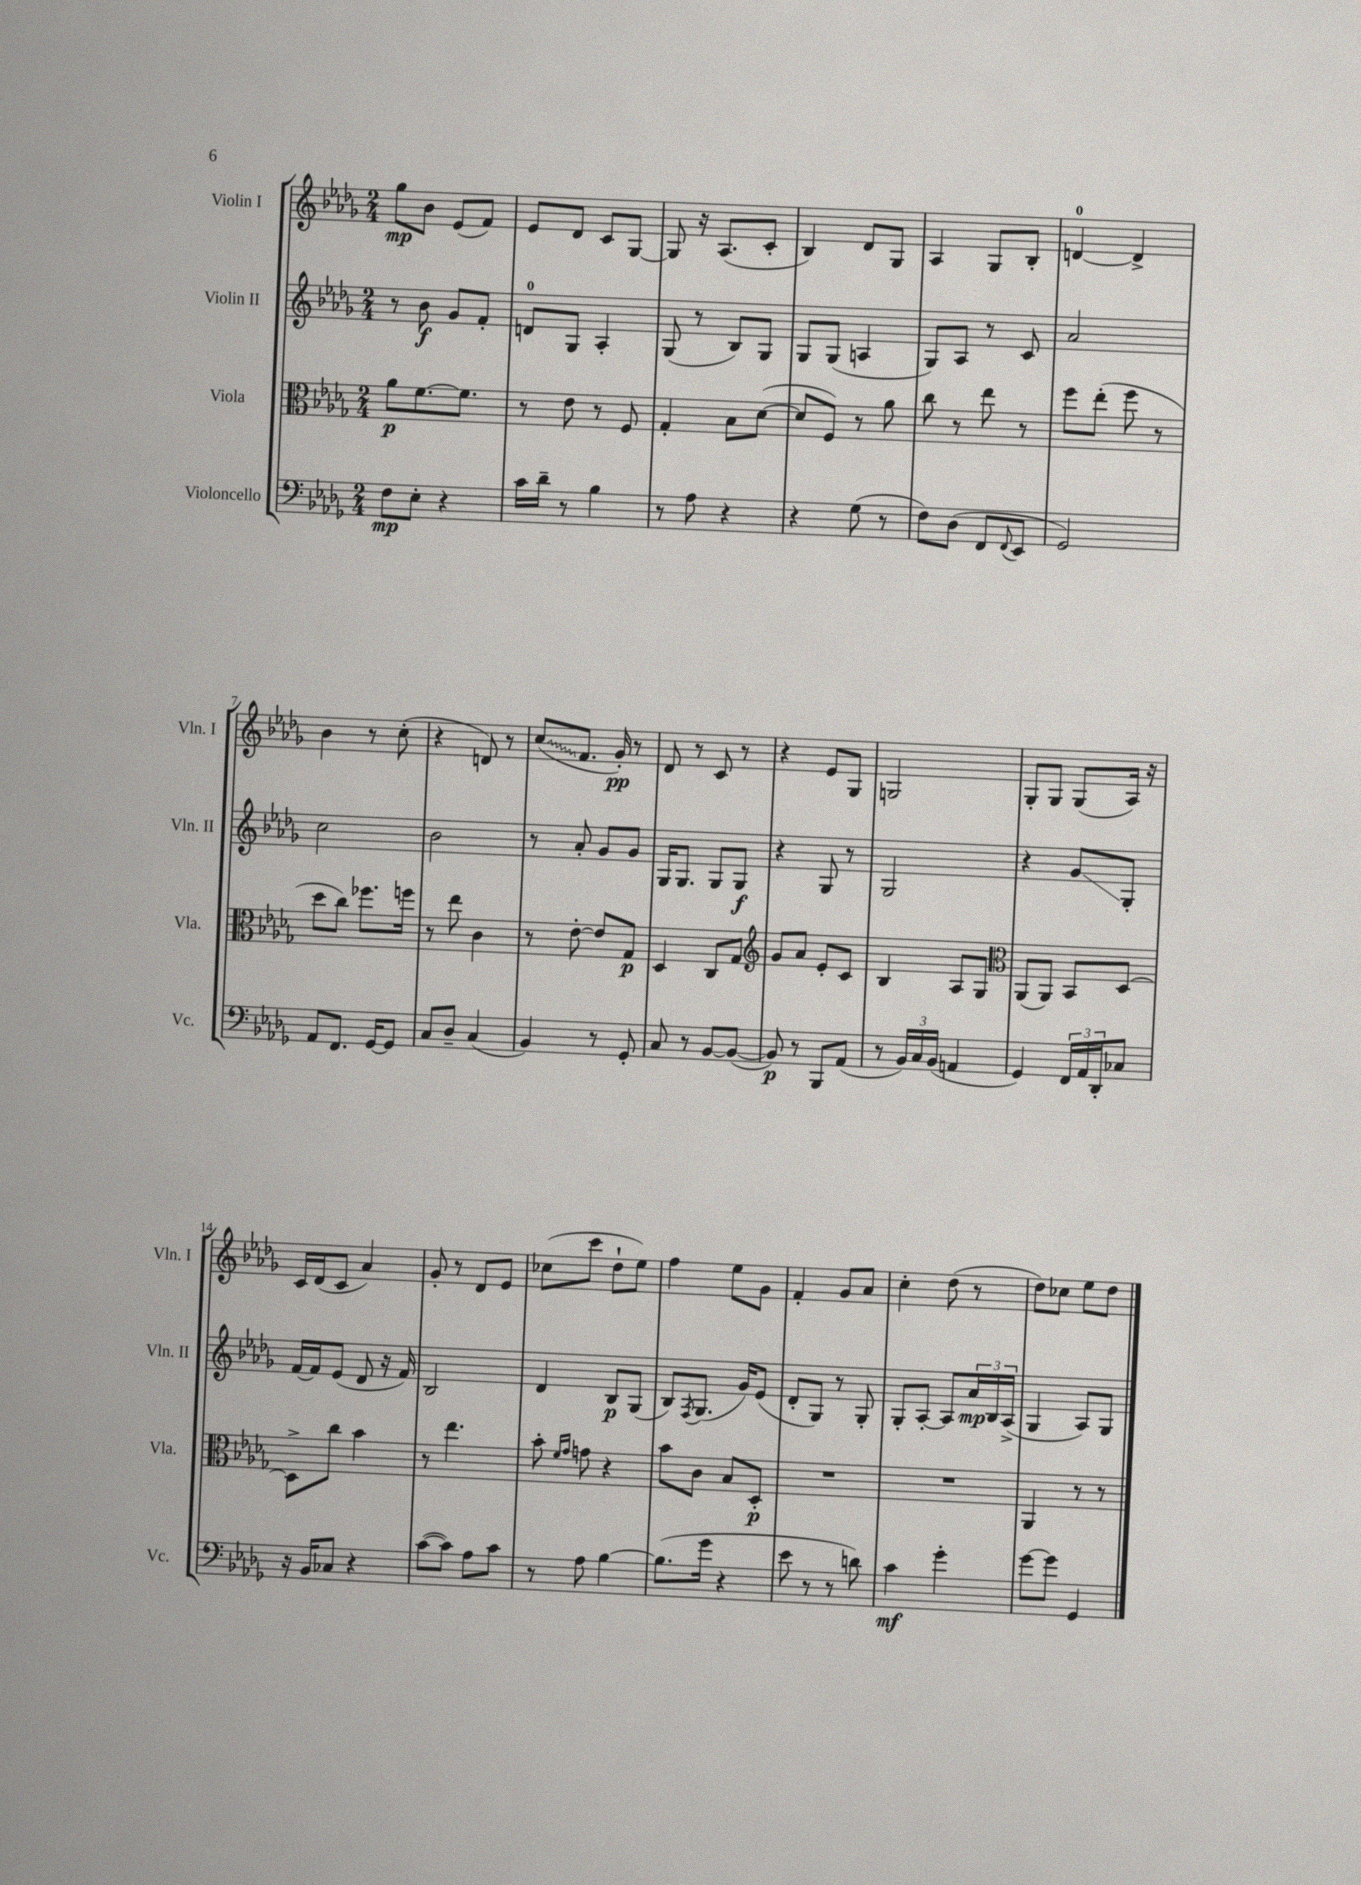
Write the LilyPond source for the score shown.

<<
\new StaffGroup <<
\new Staff = "s0" \with { instrumentName = "Violin I" shortInstrumentName = "Vln. I" } {
    \clef treble \key des \major \numericTimeSignature \time 2/4
    ges''8\mp bes'8 ees'8( f'8) |
    ees'8 des'8 c'8 ges8~ |
    ges8 r16 aes8.( c'8-. |
    bes4) des'8 ges8 |
    aes4 ges8 bes8-. |
    d'4-0~ d'4-> |
    bes'4 r8 c''8-.( |
    r4 d'8) r8 |
    \once \override Glissando.style = #'zigzag c''8\glissando( f'8. ges'16-.\pp) r8 |
    des'8 r8 c'8 r8 |
    r4 ees'8 ges8 |
    g2 |
    ges8-. ges8 ges8( aes16) r16 |
    c'16 des'16( c'8 aes'4) |
    ges'8-. r8 des'8 ees'8 |
    ces''8( c'''8 des''8-! ees''8) |
    f''4 ees''8 ges'8 |
    f'4-. ges'8 aes'8 |
    c''4-. des''8( r8 |
    des''8) ces''8 ees''8 des''8 \bar "|." |
}
\new Staff = "s1" \with { instrumentName = "Violin II" shortInstrumentName = "Vln. II" } {
    \clef treble \key des \major \numericTimeSignature \time 2/4
    r8 bes'8\f ges'8 f'8-. |
    d'8-0 ges8 aes4-. |
    ges8( r8 bes8) ges8 |
    ges8 ges8( a4 |
    ges8) aes8 r8 c'8 |
    aes'2 |
    c''2 |
    bes'2 |
    r8 aes'8-. ges'8 ges'8 |
    ges16 ges8. ges8 ges8\f |
    r4 ges8 r8 |
    ges2 |
    r4 ges'8\glissando ges8-. |
    f'16~ f'16 ees'8( des'8 r16 f'16) |
    bes2 |
    des'4 bes8\p ges8( |
    bes8) \acciaccatura { f8 } ges8.( ges'16) ees'8( |
    des'8-. ges8) r8 ges8-. |
    ges8-. aes8~-. aes8 \tuplet 3/2 { aes'16\mp bes16 aes16->( } |
    ges4 aes8) ges8 \bar "|." |
}
\new Staff = "s2" \with { instrumentName = "Viola" shortInstrumentName = "Vla." } {
    \clef alto \key des \major \numericTimeSignature \time 2/4
    aes'8\p f'8.~ f'8. |
    r8 ees'8 r8 f8 |
    ges4-. bes8 des'8~( |
    des'8 f8) r8 aes'8 |
    c''8 r8 ees''8 r8 |
    f''8 ees''8-.( f''8 r8 |
    des''8 c''8) fes''8. f''16 |
    r8 ees''8 c'4 |
    r8 ees'8~-. ees'8 ges8\p |
    des4 c8 ges8 |
    \clef treble ges'8 aes'8 ees'8-. c'8 |
    bes4 aes8 ges8 |
    \clef alto aes,8( aes,8) bes,8 des8~ |
    des8-> c''8 bes'4 |
    r8 ees''4. |
    bes'8-. \grace { f'16 ges'16 } g'8 r4 |
    bes'8 c'8 bes8 des8-.\p |
    R2 |
    R2 |
    aes,4 r8 r8 \bar "|." |
}
\new Staff = "s3" \with { instrumentName = "Violoncello" shortInstrumentName = "Vc." } {
    \clef bass \key des \major \numericTimeSignature \time 2/4
    f8\mp ees8-. r4 |
    c'16 des'16-- r8 bes4 |
    r8 aes8 r4 |
    r4 ges8( r8 |
    f8) des8( f,8 \appoggiatura { f,8 } ees,8 |
    ges,2) |
    aes,8 f,8. ges,16~ ges,8 |
    c8 des8-- c4( |
    bes,4) r8 ges,8-. |
    c8 r8 bes,8~ bes,8~( |
    bes,8\p) r8 bes,,8 aes,8( |
    r8 \tuplet 3/2 { bes,16) c16 bes,16( } a,4 |
    ges,4) \tuplet 3/2 { f,16 aes,16 des,16-. } ces8 |
    r16 bes,16 ces8 r4 |
    c'8~( c'8) aes8 c'8 |
    r8 aes8 bes4~ |
    bes8.( ges'16 r4 |
    ees'8 r8 r8 d'8) |
    c'4\mf ges'4-. |
    ges'8~ ges'8 ges,4 \bar "|." |
}
>>
>>
